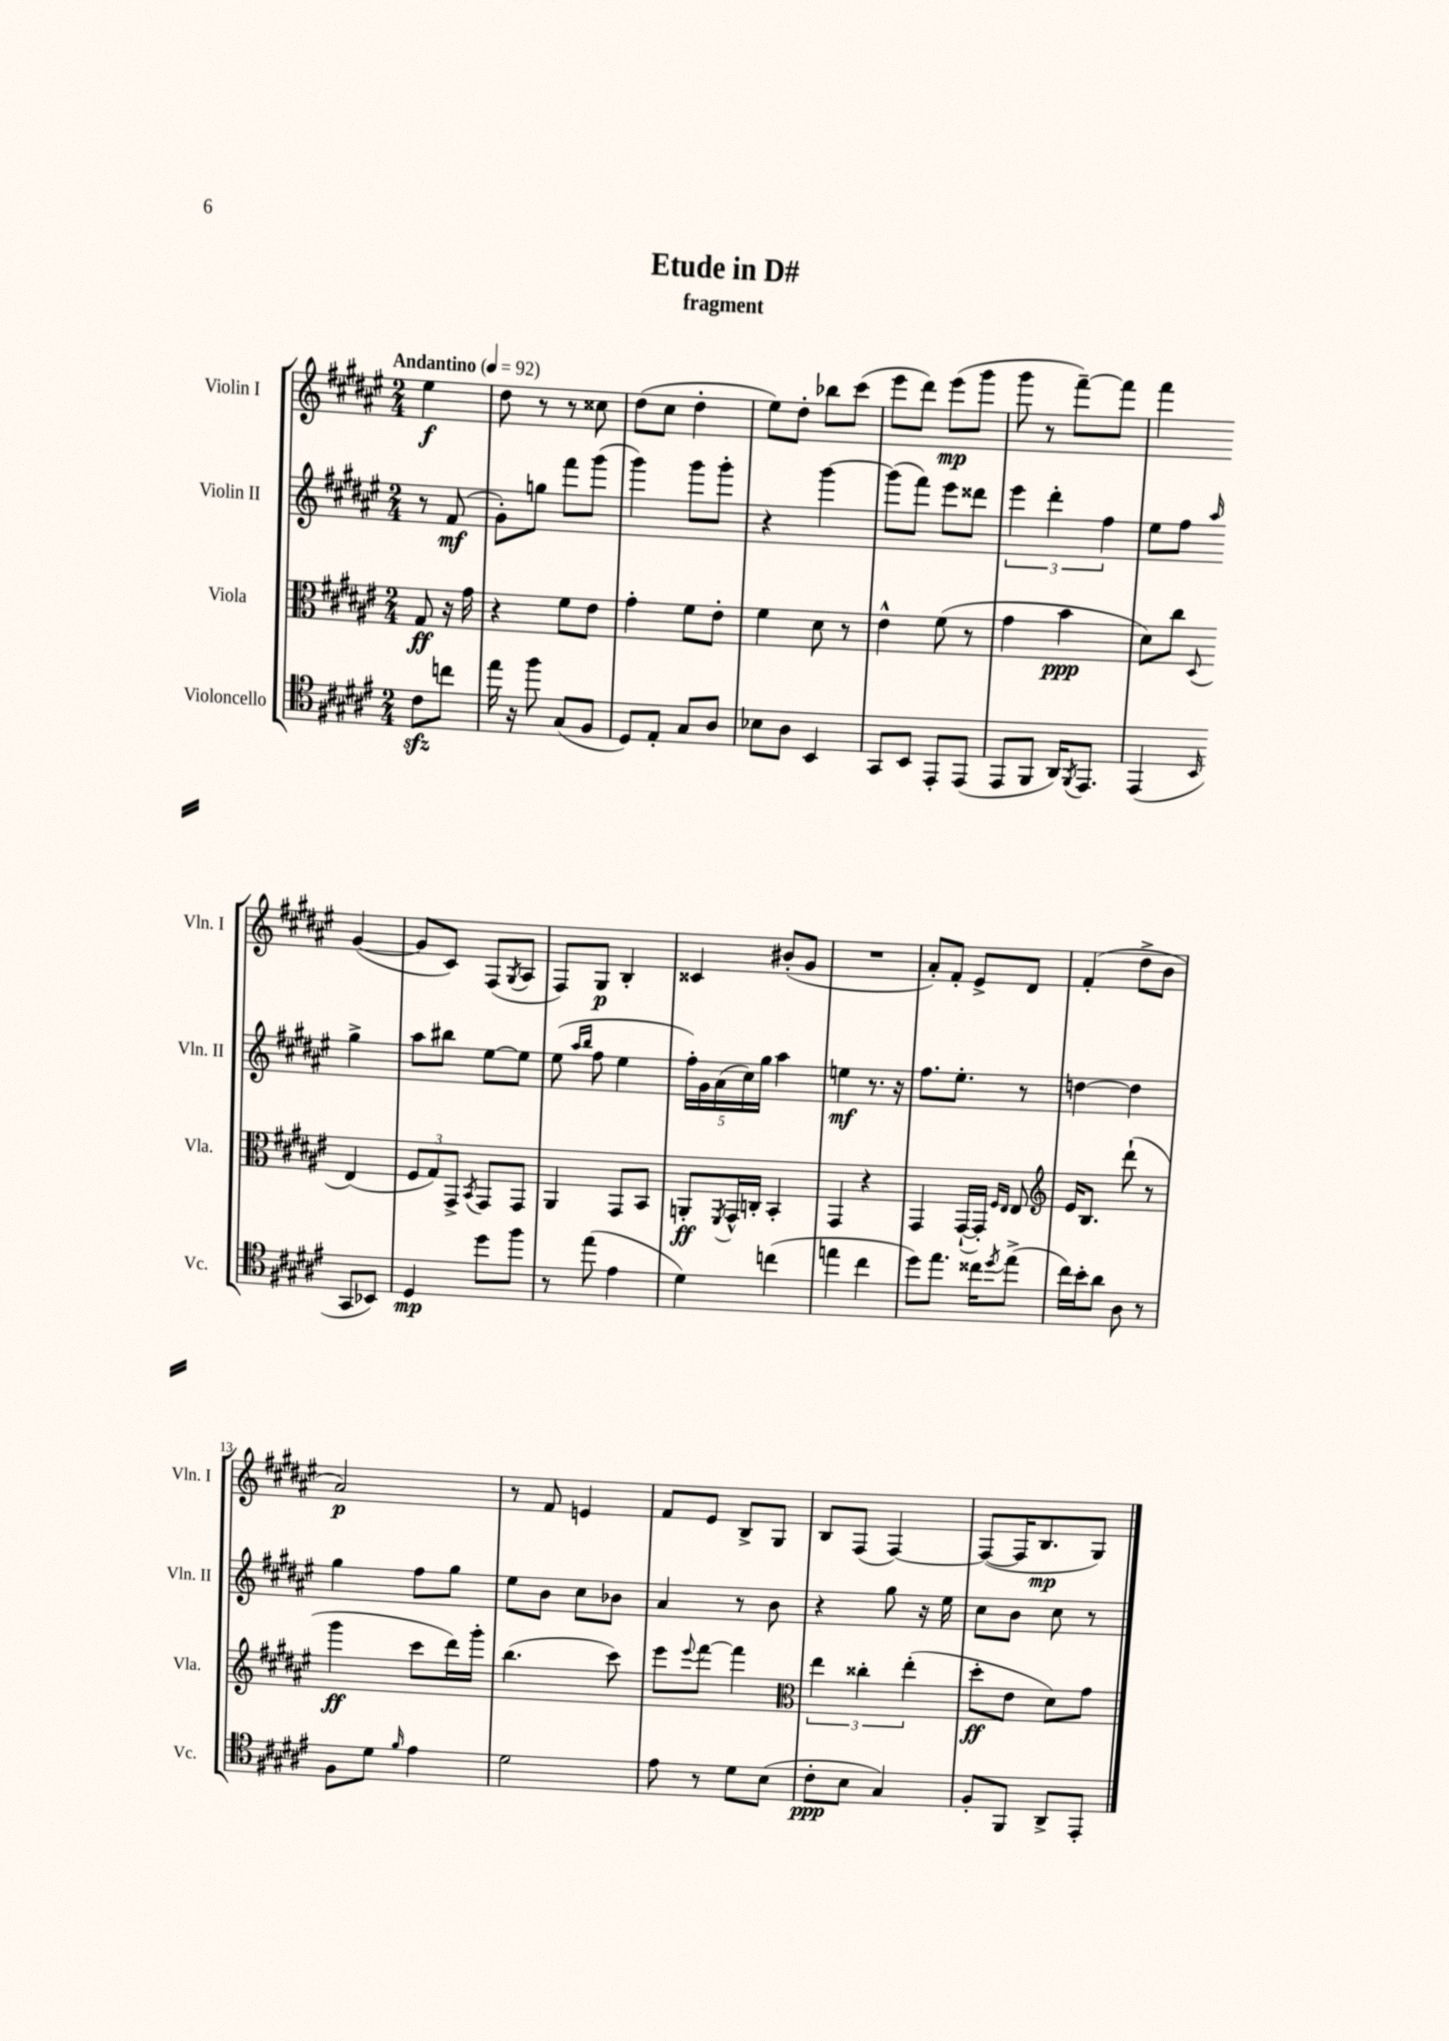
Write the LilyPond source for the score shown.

\header { title = "Etude in D#" subtitle = "fragment" }
<<
\new StaffGroup <<
\new Staff = "s0" \with { instrumentName = "Violin I" shortInstrumentName = "Vln. I" } {
    \clef treble \key fis \major \numericTimeSignature \time 2/4 \partial 4 \tempo "Andantino" 4 = 92
    eis''4\f |
    dis''8 r8 r8 cisis''8 |
    dis''8( cis''8 dis''4-. |
    eis''8) dis''8-. bes''8 cis'''8( |
    eis'''8 dis'''8) eis'''8\mp( gis'''8 |
    gis'''8 r8 fis'''8~--) fis'''8 |
    fis'''4 gis'4~( |
    gis'8 cis'8) fis8( \acciaccatura { gis8 } ais8 |
    fis8) gis8\p b4-. |
    cisis'4 bis'8-.( gis'8 |
    R2 |
    ais'8-.) fis'8-. eis'8-> dis'8 |
    fis'4-.( dis''8-> b'8 |
    ais'2\p) |
    r8 fis'8 e'4 |
    fis'8 eis'8 b8-> gis8 |
    b8 fis8( fis4~) |
    fis8~( fis16 b8.\mp gis8) \bar "|." |
}
\new Staff = "s1" \with { instrumentName = "Violin II" shortInstrumentName = "Vln. II" } {
    \clef treble \key fis \major \numericTimeSignature \time 2/4 \partial 4
    r8 fis'8\mf( |
    gis'8-.) g''8 fis'''8 gis'''8( |
    gis'''4) gis'''8 gis'''8-. |
    r4 gis'''4~ |
    gis'''8( fis'''8) eis'''8 disis'''8 |
    \tuplet 3/2 { eis'''4 dis'''4-. fis''4 } |
    eis''8 fis''8 \grace { ais''16 } gis''4-> |
    ais''8 bis''8 eis''8~ eis''8 |
    eis''8( \grace { ais''16 b''16 } fis''8 eis''4 |
    \tuplet 5/4 { fis''16-.) gis'16 ais'16( cis''16) gis''16 } ais''4 |
    e''4\mf r8. r16 |
    fis''8. eis''8.-. r8 |
    d''4~ d''4 |
    gis''4 fis''8 gis''8 |
    eis''8 b'8 cis''8 bes'8 |
    ais'4 r8 b'8 |
    r4 gis''8 r16 eis''16 |
    cis''8 b'8 cis''8 r8 \bar "|." |
}
\new Staff = "s2" \with { instrumentName = "Viola" shortInstrumentName = "Vla." } {
    \clef alto \key fis \major \numericTimeSignature \time 2/4 \partial 4
    gis8\ff r16 gis'16 |
    r4 fis'8 eis'8 |
    gis'4-. fis'8 eis'8-. |
    fis'4 dis'8 r8 |
    eis'4-^ fis'8( r8 |
    gis'4 b'4\ppp |
    dis'8) cis''8 \appoggiatura { dis8 } eis4( |
    \tuplet 3/2 { fis8 gis8) gis,8-> } \acciaccatura { b,8 } gis,8 gis,8 |
    ais,4 gis,8 b,8 |
    a,8-.\ff \acciaccatura { fis,8 } gis,16-^ c16-. b,4-. |
    gis,4 r4 |
    gis,4 gis,16~-!( gis,16-.) \grace { fis16 eis16 } eis8 |
    \clef treble eis'16 b8. dis'''8-!( r8 |
    gis'''4\ff cis'''8 dis'''16) gis'''16-. |
    b''4.( cis'''8) |
    eis'''8 \appoggiatura { eis'''8 } fis'''8~ fis'''4 |
    \clef alto \tuplet 3/2 { eis''4 cisis''4-. eis''4-.( } |
    dis''8-.\ff eis'8 dis'8) gis'8 \bar "|." |
}
\new Staff = "s3" \with { instrumentName = "Violoncello" shortInstrumentName = "Vc." } {
    \clef tenor \key fis \major \numericTimeSignature \time 2/4 \partial 4
    cis'8\sfz c''8 |
    eis''16 r16 fis''8 gis8( fis8 |
    dis8) eis8-. gis8 ais8 |
    bes8 ais8 b,4 |
    gis,8 b,8 eis,8-. eis,8( |
    eis,8 fis,8 ais,16) \acciaccatura { fis,8 } eis,8. |
    eis,4( \grace { b,16 } gis,8 bes,8) |
    dis4\mp dis''8 fis''8 |
    r8 eis''8( eis'4 |
    dis'4) c''4( |
    e''4 cis''4 |
    dis''8) eis''8. cisis''16 \acciaccatura { dis''8 } eis''8->( |
    cis''16) b'16-. ais'8 ais8 r8 |
    fis8 dis'8 \grace { fis'16 } eis'4 |
    dis'2 |
    eis'8 r8 dis'8 b8( |
    cis'8-.\ppp b8 gis4) |
    fis8-. fis,8 ais,8-> eis,8-. \bar "|." |
}
>>
>>
